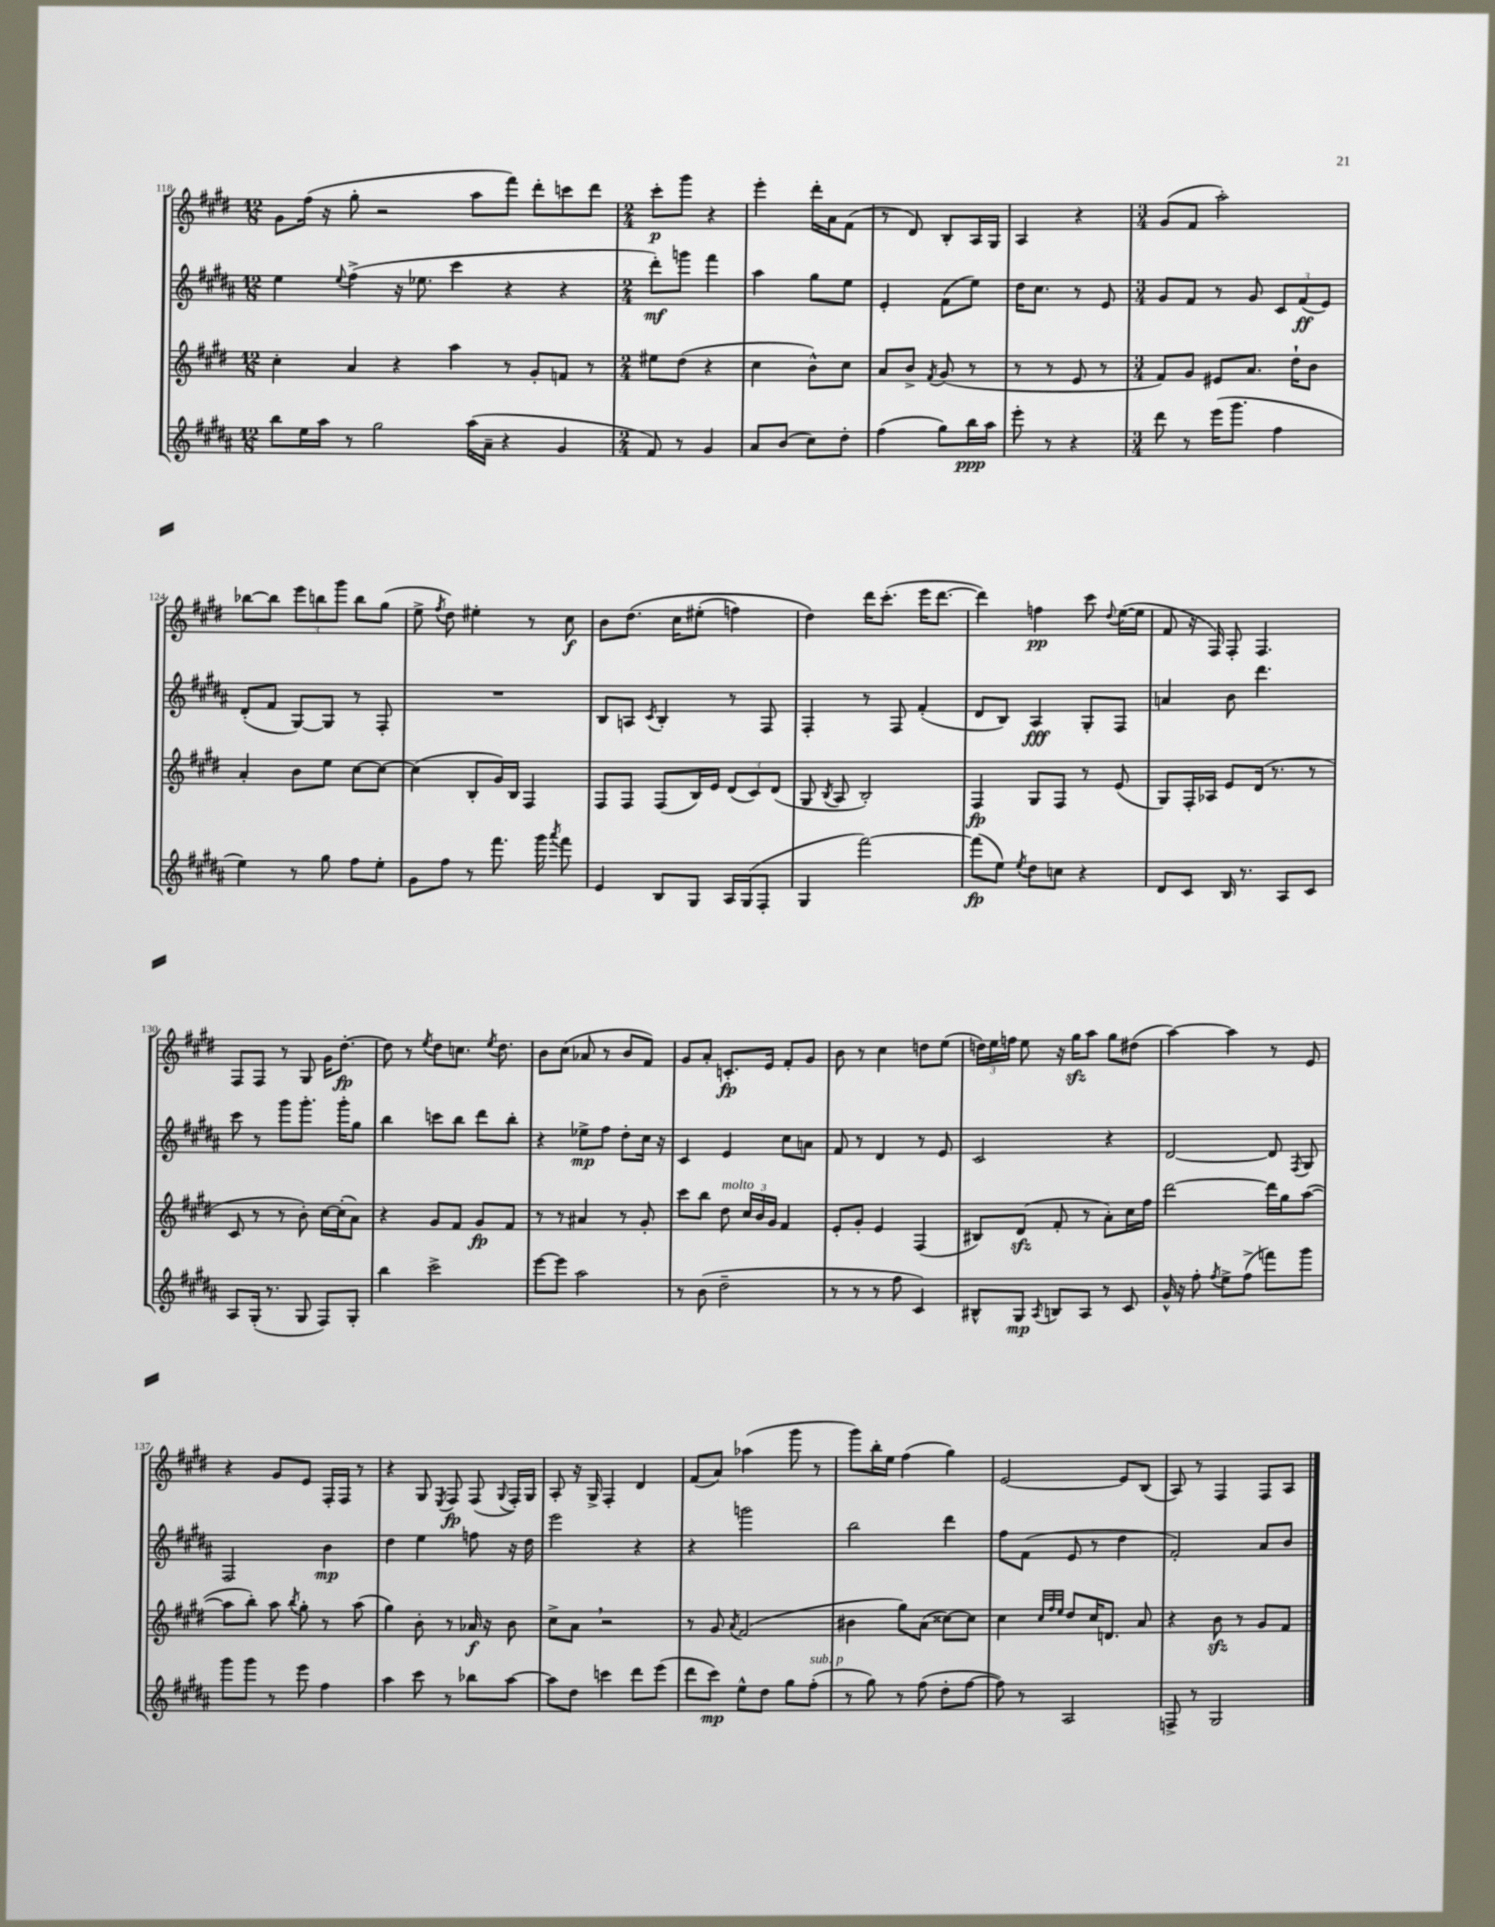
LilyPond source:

<<
\new StaffGroup <<
\new Staff = "s0" {
    \clef treble \key e \major \numericTimeSignature \time 12/8
    \autoBeamOff gis'8[ fis''16]( r16 gis''8-. r2 a''8[ fis'''8]) dis'''8[-. c'''8 dis'''8] |
    \numericTimeSignature \time 2/4 cis'''8[-.\p gis'''8] r4 |
    e'''4-. dis'''16[-. a'16 fis'8]( |
    r8 dis'8) b8[-. a16 gis16] |
    a4 r4 |
    \numericTimeSignature \time 3/4 gis'8[( fis'8] a''2-.) |
    bes''8[~ bes''8] \tuplet 3/2 { e'''8[ b''8 gis'''8] } b''8[ gis''8]( |
    e''8-> \acciaccatura { fis''8 } dis''8) eis''4-. r8 cis''8\f |
    b'8[ dis''8.]\( cis''16[ eis''8]-.( f''4) |
    dis''4\) dis'''16[ cis'''8.]-.( e'''16[ dis'''8.]~ |
    dis'''4) f''4\pp cis'''8 \appoggiatura { dis''8 } e''16[~( e''16] |
    fis'8 r16 fis16) fis8-. fis4. |
    fis8[ fis8] r8 gis8 gis'16[ dis''8.]~-.\fp |
    dis''8 r8 \acciaccatura { e''8 } dis''8[ c''8.] \acciaccatura { e''8 } dis''8. |
    b'8[ cis''8]( aes'8 r8 b'8[ fis'8]) |
    gis'8[ a'8]-. c'8.[-.\fp e'16] fis'8[-. gis'8] |
    b'8 r8 cis''4 d''8[ e''8]( |
    \tuplet 3/2 { d''16[) e''16 f''16] } e''8 r16 gis''16[\sfz a''8] gis''8[ dis''8]( |
    a''4~) a''4 r8 e'8 |
    r4 gis'8[ e'8] fis16[-. fis16] r8 |
    r4 gis8 \acciaccatura { e8 } fis8\fp fis8( \appoggiatura { gis8 } fis16[-.) gis16] |
    a8-. r16 gis16-> fis4-. dis'4 |
    fis'8[( a'8]) aes''4( gis'''8 r8 |
    gis'''8[) b''16-. e''16] fis''4( gis''4) |
    e'2~ e'8[ b8]( |
    a8) r8 fis4 fis8[ a8] \bar "|." |
}
\new Staff = "s1" {
    \clef treble \key b \major \numericTimeSignature \time 12/8
    \autoBeamOff e''4 \appoggiatura { e''8 } fis''4->( r16 ees''8. cis'''4 r4 r4 |
    \numericTimeSignature \time 2/4 dis'''8[-.\mf) g'''8] fis'''4 |
    ais''4 gis''8[ e''8] |
    e'4-. fis'8[( e''8]) |
    dis''16[ cis''8.] r8 e'8 |
    \numericTimeSignature \time 3/4 gis'8[ fis'8] r8 gis'8 \tuplet 3/2 { cis'8[ fis'8\ff( e'8]) } |
    dis'8[-.( fis'8] gis8[~) gis8] r8 fis8-. |
    R2. |
    b8[ a8] \acciaccatura { cis'8 } b4-. r8 fis8 |
    fis4-. r8 fis8 fis'4-.( |
    dis'8[ b8]) ais4\fff gis8[-. fis8] |
    a'4 b'8 dis'''4. |
    cis'''8 r8 gis'''8[ gis'''8.]-. gis'''16[-. gis''8] |
    b''4 c'''8[ b''8] dis'''8[ b''8]-. |
    r4 ees''8[->\mp fis''8] dis''8[-. cis''16] r16 |
    cis'4 e'4 cis''8[ a'8] |
    fis'8 r8 dis'4 r8 e'8 |
    cis'2 r4 |
    dis'2~ dis'8 \acciaccatura { fis8 } gis8 |
    fis2 b'4\mp |
    dis''4 e''4 f''8 r16 dis''16 |
    e'''2 r4 |
    r4 g'''2 |
    b''2 dis'''4 |
    fis''8[ fis'8]( e'8 r8 dis''4 |
    fis'2-.) ais'8[ b'8] \bar "|." |
}
\new Staff = "s2" {
    \clef treble \key e \major \numericTimeSignature \time 12/8
    \autoBeamOff cis''4-. a'4 r4 a''4 r8 gis'8[-. f'8] r8 |
    \numericTimeSignature \time 2/4 eis''8[ dis''8]( r4 |
    cis''4 b'8[-^) cis''8] |
    a'8[ b'8]-> \acciaccatura { fis'8 } gis'8( r8 |
    r8 r8 e'8 r8 |
    \numericTimeSignature \time 3/4 fis'8[) gis'8] eis'8[ a'8.] dis''16[-! b'8] |
    a'4-. b'8[ e''8] cis''8[~ cis''8]~ |
    cis''4( b8[-. gis'16) b16] fis4 |
    fis8[ fis8] fis8[( b16) e'16] \tuplet 3/2 { dis'8[( cis'8) dis'8]( } |
    gis8 \acciaccatura { b8 } a8 b2-.) |
    fis4\fp gis8[ fis8] r8 e'8( |
    gis8[) fis16-. aes16] e'8[ dis'16]( r8. r8 |
    cis'8 r8 r8 b'8-.) cis''16[~ cis''16-.( a'8]) |
    r4 gis'8[ fis'8] gis'8[\fp fis'8] |
    r8 r8 ais'4 r8 gis'8-. |
    cis'''8[ b''8] dis''8^\markup { \italic "molto" } \tuplet 3/2 { cis''16[ b'16 gis'16] } fis'4 |
    e'8[-. gis'8]-. e'4 fis4( |
    bis8[) dis'8]\sfz( fis'8-. r8 a'8[-.) cis''16 fis''16] |
    dis'''2~ dis'''16[ gis''16 a''8]~( |
    a''8[ b''8]-.) a''8 \acciaccatura { b''8 } gis''8-. r8 a''8( |
    gis''4) b'8-. r8 aes'16\f r16 b'8 |
    cis''8[-> a'8] \breathe r2 |
    r8 gis'8 \acciaccatura { a'8 } fis'2( |
    bis'4 gis''8[) a'8]( cisis''8[~) cisis''8] |
    cis''4 \grace { cis''32[ fis''32 e''32] } dis''8[ cis''16 d'8.] a'8 |
    r4 b'8\sfz r8 gis'8[ fis'8] \bar "|." |
}
\new Staff = "s3" {
    \clef treble \key b \major \numericTimeSignature \time 12/8
    \autoBeamOff b''8[ e''16 ais''16] r8 gis''2 ais''16[( ais'16]-- r4 gis'4 |
    \numericTimeSignature \time 2/4 fis'8) r8 gis'4 |
    ais'8[ b'8]( cis''8[) dis''8]-. |
    fis''4( gis''8[) b''16\ppp ais''16] |
    e'''8-. r8 r4 |
    \numericTimeSignature \time 3/4 dis'''8 r8 e'''16[( gis'''8.] fis''4 |
    e''4) r8 gis''8 fis''8[ e''8]-. |
    gis'8[ fis''8] r8 fis'''8. gis'''16 \acciaccatura { ais'''8 } fis'''8 |
    e'4 b8[ gis8] ais16[ gis16( fis8]-. |
    gis4 fis'''2~) |
    fis'''8[\fp( e''8]) \acciaccatura { e''8 } dis''8[ c''8] r4 |
    dis'8[ cis'8] b16 r8. ais8[ cis'8] |
    ais8[ gis16]-.( r8. gis8 fis8[) gis8]-. |
    b''4 cis'''2-> |
    e'''8[~ e'''8] ais''2 |
    r8 b'8( dis''2-- |
    r8 r8 r8 fis''8 cis'4) |
    bis8[-^ gis8]\mp \acciaccatura { ais8 } b8[ ais8] r8 cis'8 |
    gis'16-^ r16 fis''8-. \acciaccatura { fis''8 } e''8[-> fis''8]->( f'''8[) gis'''8] |
    gis'''8[ gis'''8] r8 e'''8 fis''4 |
    ais''4 cis'''8 r8 bes''8[ ais''8]~ |
    ais''8[ dis''8] c'''4 dis'''8[ e'''8]( |
    dis'''8[ cis'''8]\mp) e''8[-^ dis''8] gis''8[ fis''8]-.^\markup { \italic "sub. p" }( |
    r8 gis''8) r8 fis''8( dis''8[-. fis''8]~ |
    fis''8) r8 ais2 |
    f8-> r8 gis2 \bar "|." |
}
>>
>>
\layout { \context { \Score currentBarNumber = #118 } }
